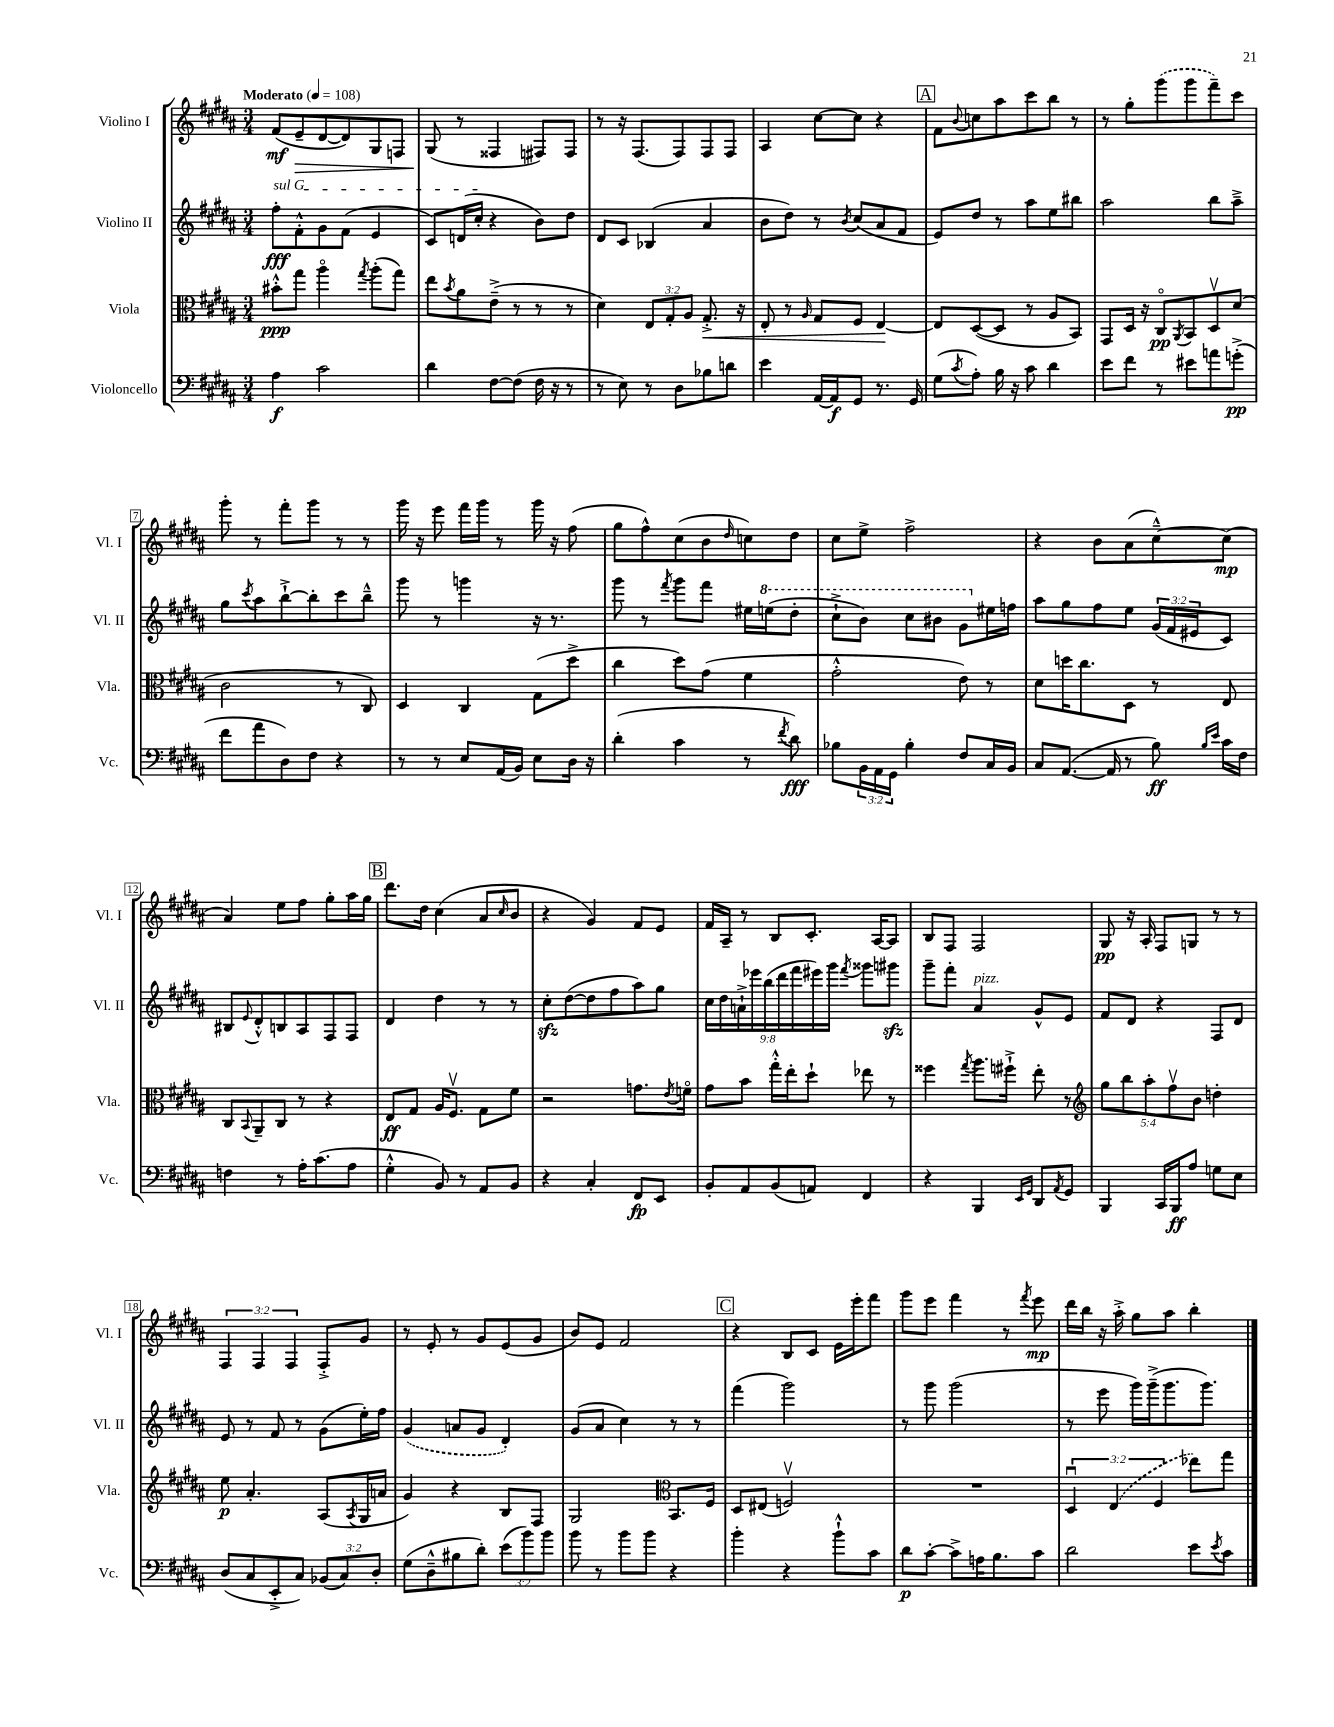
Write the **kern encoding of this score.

**kern	**dynam	**kern	**dynam	**kern	**dynam	**kern	**dynam
*part4	*part4	*part3	*part3	*part2	*part2	*part1	*part1
*staff4	*staff4	*staff3	*staff3	*staff2	*staff2	*staff1	*staff1
*I"Violoncello	*	*I"Viola	*	*I"Violino II	*	*I"Violino I	*
*I'Vc.	*	*I'Vla.	*	*I'Vl. II	*	*I'Vl. I	*
*clefF4	*	*clefC3	*	*clefG2	*	*clefG2	*
*k[f#c#g#d#a#]	*	*k[f#c#g#d#a#]	*	*k[f#c#g#d#a#]	*	*k[f#c#g#d#a#]	*
*M3/4	*	*M3/4	*	*M3/4	*	*M3/4	*
*MM108	*	*MM108	*	*MM108	*	*MM108	*
=1	=1	=1	=1	=1	=1	=1	=1
!	!	!	!	!	!	!LO:TX:a:B:t=Moderato	!
!	!	!	!	!LO:TX:a:i:t=sul G	!	!	!
4A#\	f	8b#X'^^\L	ppp	8ff#'\L	fff	(8f#/L	mf
!	!	!	!	!	!	!	!LO:HP:b
.	.	8gg#\J	.	8f#'^^\	.	8e~/	>
2c#\	.	4aa#\	.	8g#\	.	[8d#/	.
.	.	.	.	(8f#\J	.	8d#/])	.
.	.	8qgg#/	.	.	.	.	.
.	.	(8aa#'\L	.	4e/	.	8G#/	.
.	.	8gg#\J)	.	.	.	8Fn/J	.
=2	=2	=2	=2	=2	=2	=2	=2
4d#\	.	8ee\L	.	8c#/L)	.	(8G#/	.
.	.	8qb/	.	.	.	.	.
.	.	8a#\	.	(16dn/L	.	8r	]
.	.	.	.	16cc#'/JJ	.	.	.
[8F#\L	.	(8e~^\J	.	4r	.	4F##X/	.
(8F#\J]	.	8r	.	.	.	.	.
16F#\	.	8r	.	8b\L)	.	8F#X/L)	.
16r	.	.	.	.	.	.	.
8r	.	8r	.	8dd#\J	.	8F#/J	.
=3	=3	=3	=3	=3	=3	=3	=3
8r	.	4d#\)	.	8d#/L	.	8r	.
8E\)	.	.	.	8c#/J	.	16r	.
.	.	.	.	.	.	(8.F#/L	.
8r	.	12E/L	.	(4B-X/	.	.	.
.	.	12G#'/	.	.	.	.	.
8D#\L	.	.	.	.	.	8F#/)	.
.	.	12A#/J	.	.	.	.	.
!	!	!	!LO:HP:b	!	!	!	!
8B-X\	.	8.G#'^/	<	4a#/	.	8F#/	.
8dn\J	.	.	.	.	.	8F#/J	.
.	.	16r	.	.	.	.	.
=4	=4	=4	=4	=4	=4	=4	=4
4e\	.	8E'/	.	8b\L	.	4A#/	.
.	.	8r	.	8dd#\J)	.	.	.
.	.	16qqA#/	.	.	.	.	.
[16AA#/LL	.	8G#/L	.	8r	.	[8cc#\L	.
16AA#/J]	f	.	.	.	.	.	.
.	.	.	.	8qb/	.	.	.
8GG#/J	.	8F#/J	.	(8cc#/L	.	8cc#\J]	.
8.r	.	[4E/	.	8a#/	.	4r	.
.	.	.	.	8f#/J	.	.	.
16GG#/	.	.	.	.	.	.	.
.	.	.	[	.	.	.	.
!!LO:REH:place=s1:t=A
=5	=5	=5	=5	=5	=5	=5	=5
(8G#\L	.	8E/L]	.	8e/L)	.	8f#\L	.
8qc#/	.	.	.	.	.	8qqb/	.
8A#'\J)	.	([8D#/	.	8dd#/J	.	8ccn\	.
16B\	.	8D#/J]	.	8r	.	8aa#\	.
16r	.	.	.	.	.	.	.
8c#\	.	8r	.	8aa#\L	.	8ccc#\	.
4d#\	.	8A#/L	.	8ee\	.	8bb\J	.
.	.	8BB/J)	.	8bb#X\J	.	8r	.
=6	=6	=6	=6	=6	=6	=6	=6
8e\L	.	8GG#/L	.	2aa#\	.	8r	.
8f#\J	.	16D#/Jk	.	.	.	8gg#'\L	.
.	.	16r	.	.	.	.	.
8r	.	8C#/L	pp	.	.	(8ggg#\	.
.	.	8qAA#/	.	.	.	.	.
8e#X\L	.	8BB/	.	.	.	8ggg#\	.
8an\	.	8D#v/	.	8bb\L	.	8fff#~\)	.
(8gn'^\J	pp	(8d#/J	.	8aa#~^\J	.	8ccc#\J	.
!!LO:LB:g=z
=7	=7	=7	=7	=7	=7	=7	=7
8f#\L	.	2c#\	.	8gg#\L	.	8ggg#'\	.
.	.	.	.	8qccc#/	.	.	.
8a#\	.	.	.	8aa#\	.	8r	.
8D#\)	.	.	.	[8bb`^\	.	8fff#'\L	.
8F#\J	.	.	.	8bb'\]	.	8ggg#\J	.
4r	.	8r	.	8ccc#\	.	8r	.
.	.	8C#/)	.	8bb~^^\J	.	8r	.
=8	=8	=8	=8	=8	=8	=8	=8
8r	.	4D#/	.	8ggg#\	.	16ggg#\	.
.	.	.	.	.	.	16r	.
8r	.	.	.	8r	.	8eee\	.
8E/L	.	4C#/	.	4gggn\	.	16fff#\LL	.
.	.	.	.	.	.	16ggg#\JJ	.
(16AA#/L	.	.	.	.	.	8r	.
16BB/JJ)	.	.	.	.	.	.	.
8E\L	.	(8G#\L	.	16r	.	16ggg#\	.
.	.	.	.	8.r	.	16r	.
16D#\Jk	.	8dd#^\J	.	.	.	(8ff#\	.
16r	.	.	.	.	.	.	.
=9	=9	=9	=9	=9	=9	=9	=9
(4d#'\	.	4cc#\	.	8ggg#\	.	8gg#\L	.
.	.	.	.	8r	.	8ff#^^\)	.
.	.	.	.	8qfff#/	.	.	.
4c#\	.	8dd#\L)	.	8ggg#\L	.	(8cc#\	.
.	.	(8g#\J	.	8fff#\J	.	8b\	.
.	.	.	.	.	.	16qqdd#/	.
8r	.	4f#\	.	16ee#X\LL	.	8ccn\)	.
*	*	*	*	*8va	*	*	*
.	.	.	.	(16eeen\J	.	.	.
8qf#/	.	.	.	.	.	.	.
8d#\)	fff	.	.	8ddd#'\J	.	8dd#\J	.
=10	=10	=10	=10	=10	=10	=10	=10
8B-X\L	.	2g#'^^\	.	8ccc#`^\L	.	8cc#\L	.
24BB\L	.	.	.	8bb\J)	.	8ee^\J	.
24AA#\	.	.	.	.	.	.	.
24GG#\JJ	.	.	.	.	.	.	.
4B-'\	.	.	.	8ccc#\L	.	2ff#^\	.
.	.	.	.	8bb#X\J	.	.	.
8F#/L	.	8e\)	.	8gg#\L	.	.	.
*	*	*	*	*X8va	*	*	*
16C#/L	.	8r	.	16ee#X\L	.	.	.
16BB/JJ	.	.	.	16ffn\JJ	.	.	.
=11	=11	=11	=11	=11	=11	=11	=11
8C#/L	.	8d#\L	.	8aa#\L	.	4r	.
([8.AA#/J	.	16ddn\K	.	8gg#\	.	.	.
.	.	8.cc#\	.	.	.	.	.
.	.	.	.	8ff#\	.	8b\L	.
16AA#/]	.	.	.	.	.	.	.
8r	.	8D#\J	.	8ee\J	.	(8a#\	.
8B\)	ff	8r	.	(24g#/LL	.	[8cc#~^^\)	.
.	.	.	.	24f#/	.	.	.
.	.	.	.	24e#X/J	.	.	.
16qqB/LL	.	.	.	.	.	.	.
16qqe/JJ	.	.	.	.	.	.	.
16c#\LL	.	8E/	.	8c#/J)	.	(8cc#\J]	mp
16F#\JJ	.	.	.	.	.	.	.
!!LO:LB:g=z
=12	=12	=12	=12	=12	=12	=12	=12
4Fn\	.	8C#/L	.	8B#X/L	.	4a#/)	.
.	.	8qqBB/	.	8qqe/	.	.	.
.	.	8AA#~/	.	8d#'^^/	.	.	.
8r	.	8C#/J	.	8Bn/	.	8ee\L	.
16A#'\KL	.	8r	.	8A#/	.	8ff#\J	.
(8.c#\	.	.	.	.	.	.	.
.	.	4r	.	8F#/	.	8gg#'\L	.
8A#\J	.	.	.	8F#/J	.	16aa#\L	.
.	.	.	.	.	.	16gg#\JJ	.
!!LO:REH:place=s1:t=B
=13	=13	=13	=13	=13	=13	=13	=13
4G#'^^\	.	8E/L	ff	4d#/	.	8.ddd#\L	.
.	.	8G#/J	.	.	.	.	.
.	.	.	.	.	.	16dd#\Jk	.
8BB/)	.	16A#/KL	.	4dd#\	.	(4cc#\	.
.	.	8.F#v/J	.	.	.	.	.
8r	.	.	.	.	.	.	.
8AA#/L	.	8G#\L	.	8r	.	8a#/L	.
.	.	.	.	.	.	16qqcc#/	.
8BB/J	.	8f#\J	.	8r	.	8b/J	.
=14	=14	=14	=14	=14	=14	=14	=14
4r	.	2r	.	8cc#zz'\L	.	4r	.
.	.	.	.	([8dd#\	.	.	.
4C#'/	.	.	.	8dd#\]	.	4g#/)	.
.	.	.	.	8ff#\	.	.	.
8FF#/L	fp	8.gn\L	.	8aa#\)	.	8f#/L	.
8EE/J	.	.	.	8gg#\J	.	8e/J	.
.	.	8qe/	.	.	.	.	.
.	.	16fn\Jk	.	.	.	.	.
=15	=15	=15	=15	=15	=15	=15	=15
8BB'/L	.	8g#\L	.	18cc#\LL	.	16f#/LL	.
.	.	.	.	18dd#\	.	.	.
.	.	.	.	.	.	16A#~/JJ	.
.	.	.	.	18an`^\	.	.	.
8AA#/	.	8b\J	.	.	.	8r	.
.	.	.	.	18eee-X\	.	.	.
.	.	.	.	(18bb\	.	.	.
(8BB/	.	16gg#'^^\LL	.	.	.	8B/L	.
.	.	.	.	18ddd#\	.	.	.
.	.	16ee'\J	.	.	.	.	.
.	.	.	.	18fff#\	.	.	.
8AAn/J)	.	8dd#`\J	.	.	.	8.c#'/J	.
.	.	.	.	18eee#X\)	.	.	.
.	.	.	.	18ggg#\JJ	.	.	.
.	.	.	.	8qfff#/	.	.	.
4FF#/	.	8ee-X\	.	8ggg##X\L	.	.	.
.	.	.	.	.	.	[16A#/KL	.
.	.	8r	.	8ggg#Xzz\J	.	8A#/J]	.
=16	=16	=16	=16	=16	=16	=16	=16
4r	.	4ff##X\	.	8ggg#~\L	.	8B/L	.
.	.	.	.	8fff#'\J	.	8F#/J	.
.	.	8qgg#/	.	.	.	.	.
!	!	!	!	!LO:TX:a:i:t=pizz.	!	!	!
4BBB/	.	8.aa#\L	.	4a#/	.	2F#/	.
.	.	16ff#X`^\Jk	.	.	.	.	.
16qqEE/LL	.	.	.	.	.	.	.
16qqGG#/JJ	.	.	.	.	.	.	.
8DD#/L	.	8ee'\	.	8g#^^/L	.	.	.
8qAA#/	.	.	.	.	.	.	.
8GG#/J	.	8r	.	8e/J	.	.	.
=17	=17	=17	=17	=17	=17	=17	=17
*	*	*clefG2	*	*	*	*	*
4BBB/	.	10gg#\L	.	8f#/L	.	8G#/	pp
.	.	10bb\	.	.	.	.	.
.	.	.	.	8d#/J	.	16r	.
.	.	.	.	.	.	16A#'/	.
.	.	10aa#'\	.	.	.	.	.
16CC#/LL	.	.	.	4r	.	8F#/L	.
.	.	10ff#v\	.	.	.	.	.
16BBB/J	ff	.	.	.	.	.	.
8A#/J	.	.	.	.	.	8Gn/J	.
.	.	10b\J	.	.	.	.	.
8Gn\L	.	4ddn'\	.	8F#/L	.	8r	.
8E\J	.	.	.	8d#/J	.	8r	.
!!LO:LB:g=z
=18	=18	=18	=18	=18	=18	=18	=18
(8D#/L	.	8ee\	p	8e/	.	6F#/	.
8C#/	.	4.a#'/	.	8r	.	.	.
.	.	.	.	.	.	6F#/	.
8EE'^/	.	.	.	8f#/	.	.	.
.	.	.	.	.	.	6F#/	.
8C#/J)	.	.	.	8r	.	.	.
(12BB-X/L	.	(8A#/L	.	(8g#\L	.	8F#'^/L	.
12C#/)	.	.	.	.	.	.	.
.	.	8qA#/	.	.	.	.	.
.	.	16G#/L	.	16ee'\L)	.	8g#/J	.
12D#'/J	.	.	.	.	.	.	.
.	.	16an/JJ	.	16ff#\JJ	.	.	.
=19	=19	=19	=19	=19	=19	=19	=19
(8G#\L	.	4g#/)	.	(4g#/	.	8r	.
8D#~^^\	.	.	.	.	.	8e'/	.
8B#X\	.	4r	.	8an/L	.	8r	.
8d#'\J)	.	.	.	8g#/J	.	8g#/L	.
(12e\L	.	8B/L	.	4d#'/)	.	(8e/	.
12b\)	.	.	.	.	.	.	.
.	.	8F#/J	.	.	.	8g#/J	.
12b\J	.	.	.	.	.	.	.
=20	=20	=20	=20	=20	=20	=20	=20
8b\	.	2G#/	.	(8g#/L	.	8b/L)	.
8r	.	.	.	8a#/J	.	8e/J	.
8b\L	.	.	.	4cc#\)	.	2f#/	.
8b\J	.	.	.	.	.	.	.
*	*	*clefC3	*	*	*	*	*
4r	.	8.BB/L	.	8r	.	.	.
.	.	.	.	8r	.	.	.
.	.	16F#/Jk	.	.	.	.	.
!!LO:REH:place=s1:t=C
=21	=21	=21	=21	=21	=21	=21	=21
4b'\	.	8D#/L	.	(4fff#\	.	4r	.
.	.	(8E#X/J	.	.	.	.	.
4r	.	2Fnv/)	.	2ggg#\)	.	8B/L	.
.	.	.	.	.	.	8c#/J	.
8b`^^\L	.	.	.	.	.	16e\LL	.
.	.	.	.	.	.	16eee'\J	.
8c#\J	.	.	.	.	.	8fff#\J	.
=22	=22	=22	=22	=22	=22	=22	=22
8d#\L	p	2.r	.	8r	.	8ggg#\L	.
[8c#'\J	.	.	.	8ggg#\	.	8eee\J	.
8c#^\L]	.	.	.	(2ggg#\	.	4fff#\	.
16An\K	.	.	.	.	.	.	.
8.B\	.	.	.	.	.	.	.
.	.	.	.	.	.	8r	.
.	.	.	.	.	.	8qfff#/	.
8c#\J	.	.	.	.	.	8eee\	mp
=23	=23	=23	=23	=23	=23	=23	=23
2d#\	.	6D#u/	.	8r	.	16ddd#\LL	.
.	.	.	.	.	.	16bb\JJ	.
.	.	.	.	8eee\	.	16r	.
.	.	(6E/	.	.	.	.	.
.	.	.	.	.	.	16aa#'^\	.
.	.	.	.	16ggg#\LL)	.	8gg#\L	.
.	.	.	.	(16ggg#~^\J	.	.	.
.	.	6F#/	.	.	.	.	.
.	.	.	.	8.ggg#\	.	8aa#\J	.
8e\L	.	8ee-X\L)	.	.	.	4bb'\	.
.	.	.	.	8.ggg#\J)	.	.	.
8qe/	.	.	.	.	.	.	.
8c#\J	.	8gg#\J	.	.	.	.	.
==	==	==	==	==	==	==	==
*-	*-	*-	*-	*-	*-	*-	*-
